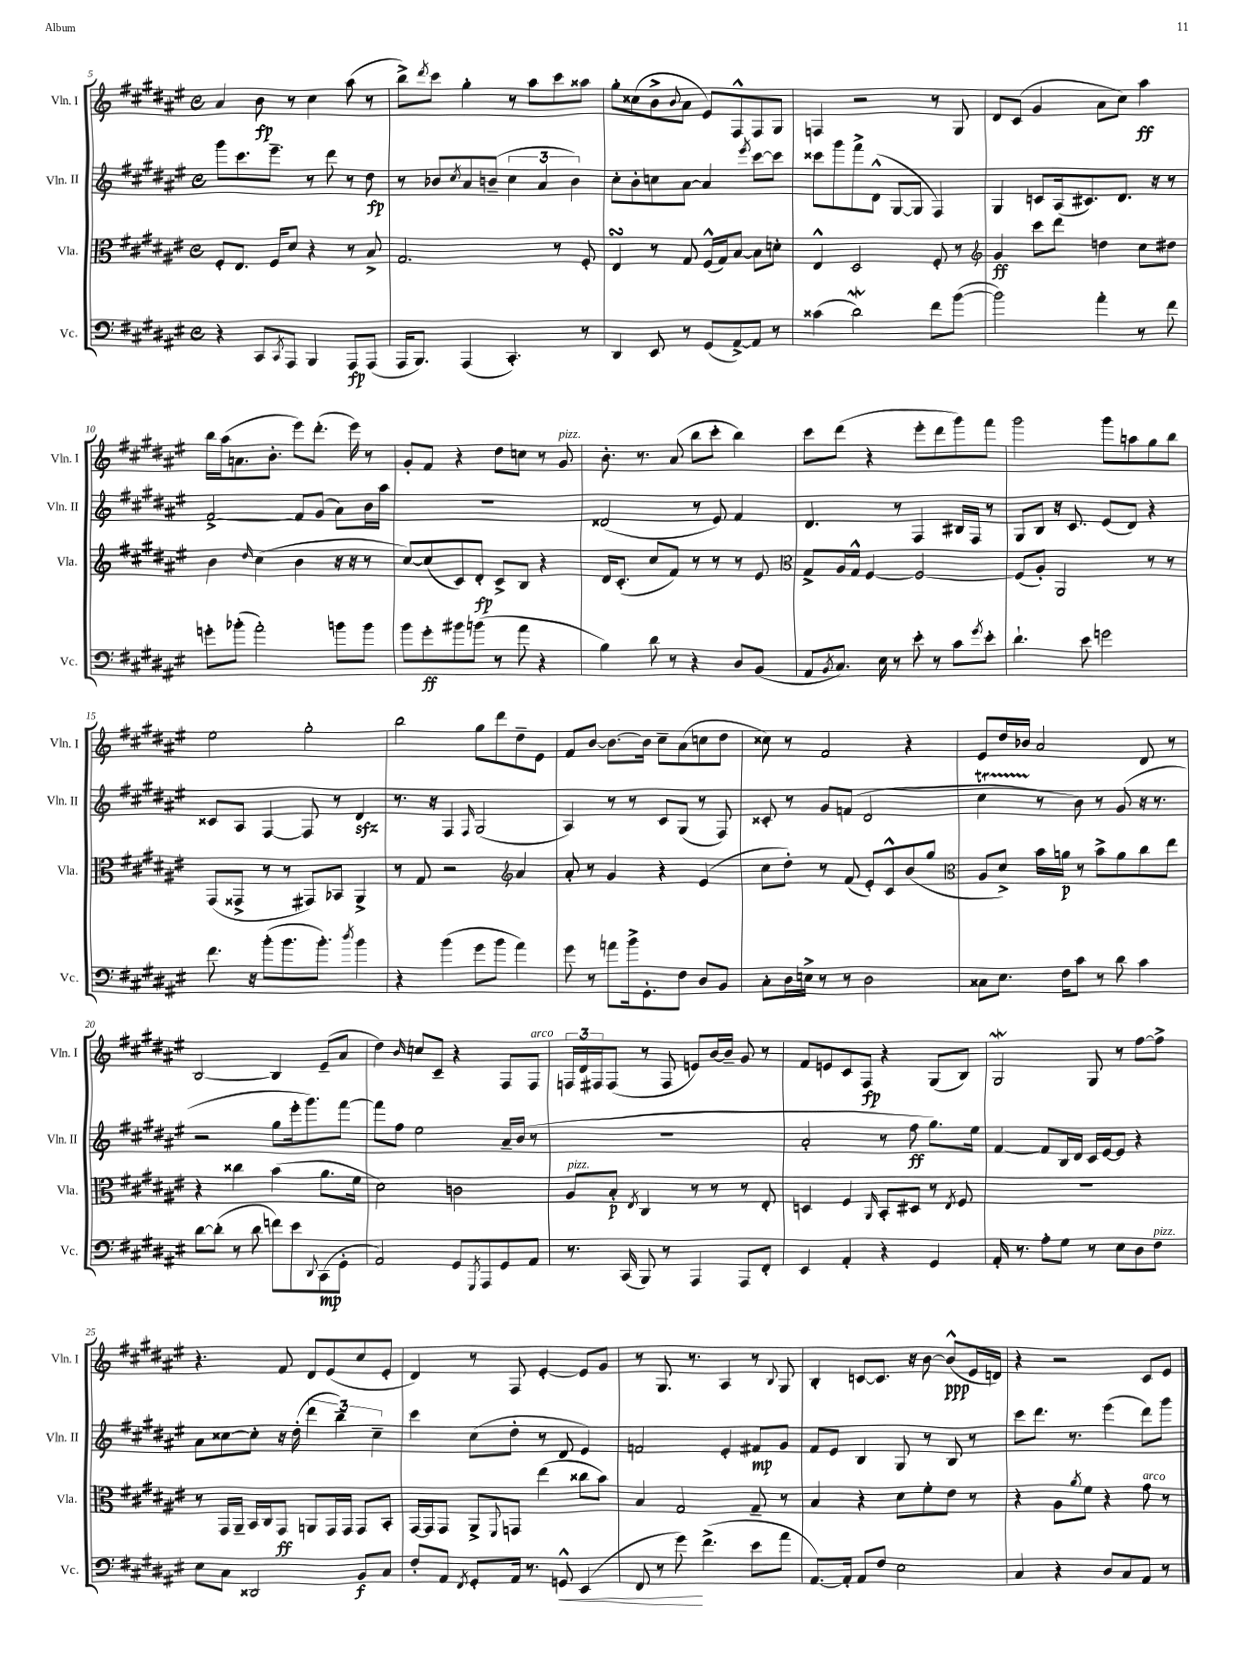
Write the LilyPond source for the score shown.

<<
\new StaffGroup <<
\new Staff = "s0" \with { instrumentName = "Vln. I" shortInstrumentName = "Vln. I" } {
    \clef treble \key fis \major \defaultTimeSignature \time 4/4
    ais'4 b'8\fp r8 cis''4 ais''8( r8 |
    b''8->) \acciaccatura { dis'''8 } cis'''8 gis''4-. r8 ais''8 cis'''8 aisis''8 |
    gis''8-. cisis''8( b'8-> \appoggiatura { b'8 } ais'8 eis'8) fis8-^ fis8 gis8 |
    f4 r2 r8 gis8 |
    dis'8 cis'8( gis'4 ais'8 cis''8) ais''4\ff |
    b''16 ais''16( a'8. b'8.-. eis'''8) dis'''8.-.( eis'''16) r8 |
    gis'8-. fis'8 r4 dis''8 c''8 r8 gis'8^\markup { \italic "pizz." } |
    b'8.-. r8. ais'8( b''8 cis'''8-. b''4) |
    cis'''8 dis'''8( r4 eis'''8-. dis'''8 gis'''8) fis'''8 |
    gis'''2 gis'''8 a''8 gis''8 b''8 |
    eis''2 gis''2-. |
    b''2 gis''8 dis'''8 dis''8-- eis'8 |
    fis'8 b'8~ b'8.~ b'16 cis''8-- ais'8( c''8 dis''8 |
    cisis''8) r8 fis'2 r4 |
    eis'8 dis''16 bes'16 ais'2 dis'8 r8 |
    b2~ b4 eis'8--( ais'8 |
    dis''4) \grace { b'16 } c''8 cis'8-- r4 fis8 fis8^\markup { \italic "arco" } |
    \tuplet 3/2 { f16 dis'16 fis16 } fis8( r8 fis8 e'8) b'16~ b'16-- gis'8 r8 |
    fis'8 e'8 cis'8 fis8\fp r4 gis8( b8) |
    gis2\mordent gis8 r8 fis''8~ fis''8-> |
    r4. fis'8 dis'8 eis'8( cis''8 eis'8-. |
    dis'4) r8 fis8 eis'4~-. eis'8 gis'8 |
    r8 gis8. r8. ais4 r8 \appoggiatura { b8 } gis8 |
    b4-. c'8~ c'8. r16 b'8~ b'8-^\ppp( eis'16 d'16) |
    r4 r2 cis'8 eis'8 \bar "|." |
}
\new Staff = "s1" \with { instrumentName = "Vln. II" shortInstrumentName = "Vln. II" } {
    \clef treble \key fis \major \defaultTimeSignature \time 4/4
    gis'''8 cis'''8. eis'''8.-- r8 dis'''8 r8 dis''8\fp |
    r8 bes'8 \acciaccatura { cis''8 } ais'8 b'8--( \tuplet 3/2 { cis''4 ais'4 b'4) } |
    cis''8-. b'8-. c''8 ais'8~ ais'4 \acciaccatura { eis'''8 } cis'''8~ cis'''8 |
    cisis'''8 gis'''8 fis'''8-> dis'8-^( gis8~ gis8 fis4) |
    gis4 c'8 ais16( cis'8.) dis'8. r16 r8 |
    fis'2~-> fis'8 gis'8( ais'8) b'16 ais''16 |
    R1 |
    disis'2( r8 eis'8) fis'4 |
    dis'4. r8 fis4 bis16 fis16 r8 |
    gis8 b8 r16 cis'8. eis'8( dis'8) r4 |
    cisis'8 ais8 fis4~ fis8 r8 dis'4\sfz |
    r8. r16 fis4 \grace { fis16 } gis2( |
    ais4) r8 r8 cis'8 gis8( r8 fis8) |
    cisis'8-. r8 gis'8 f'8( dis'2 |
    cis''4\startTrillSpan r8\stopTrillSpan b'8) r8 gis'8( r16 r8. |
    r2 gis''8 eis'''16-. gis'''8.) fis'''8~ |
    fis'''8 fis''8 eis''2 ais'16-- b'16( r8 |
    R1 |
    ais'2-. r8 fis''8\ff gis''8.) eis''16 |
    fis'4~ fis'8 b16 dis'16 cis'16 eis'16~ eis'8 r4 |
    ais'8 cisis''8~ cisis''8-. r16 dis''16-.( \tuplet 3/2 { dis'''4 b''4--) cisis''4-- } |
    cis'''4 cis''8( dis''8-. r8 dis'8 eis'4) |
    f'2 eis'4-. fis'8\mp gis'8 |
    fis'8 eis'8 b4 gis8 r8 b8 r8 |
    cis'''8 dis'''8. r8. eis'''4( dis'''8) gis'''8 \bar "|." |
}
\new Staff = "s2" \with { instrumentName = "Vla." shortInstrumentName = "Vla." } {
    \clef alto \key fis \major \defaultTimeSignature \time 4/4
    fis8-. eis8. fis16 dis'8 r4 r8 b8-> |
    gis2. r8 fis8-. |
    eis4\turn r8 gis8 fis16-^( gis16) b8~ b8 d'8-. |
    eis4-^ dis2 fis8-. r8 |
    \clef treble gis'4\ff cis'''8 dis'''8 d''4 cis''8 dis''8 |
    b'4 \grace { dis''16 } cis''4( b'4 r16 r16 r8 |
    cis''8~) cis''8( cis'8) dis'8-.\fp cis'8-> b8 r4 |
    dis'16 cis'8.-.( cis''8 fis'8) r8 r8 r8 eis'8 |
    \clef alto gis8-> ais16 gis16-^ fis4~ fis2~ |
    fis8( ais8-.) ais,2 r8 r8 |
    gis,8( gisis,8-> r8 r8 gis,8) bes,8 ais,4-> |
    r8 gis8 r2 \clef treble ais'4 |
    ais'8-. r8 gis'4 r4 eis'4( |
    cis''8 dis''8-.) r8 fis'8( eis'8-.) cis'8-^ b'8( gis''8 |
    \clef alto ais8 dis'8->) b'16 a'16\p r8 b'8-> a'8 cis''8 eis''8 |
    r4 cisis''4 b'4( ais'8. fis'16 |
    dis'2) c'2 |
    ais8^\markup { \italic "pizz." } b8-.\p \acciaccatura { eis8 } cis4 r8 r8 r8 eis8-. |
    d4 fis4 \grace { ais,16 } b,8-. dis8 r8 \acciaccatura { eis8 } fis8 |
    R1 |
    r8 gis,16 ais,16-- b,16 cis16 gis,8\ff a,8 gis,16 gis,16 gis,8 b,8-. |
    gis,16~ gis,16 gis,8 ais,8-> \appoggiatura { fis,8 } g,8 eis''4( cisis''8 b'8) |
    b4 gis2 gis8-- r8 |
    b4 r4 dis'8 fis'8-. eis'8 r8 |
    r4 ais8 \acciaccatura { ais'8 } fis'8 r4 gis'8^\markup { \italic "arco" } r8 \bar "|." |
}
\new Staff = "s3" \with { instrumentName = "Vc." shortInstrumentName = "Vc." } {
    \clef bass \key fis \major \defaultTimeSignature \time 4/4
    r4 cis,8 \acciaccatura { cis,8 } ais,,8 b,,4 ais,,8\fp ais,,8( |
    ais,,16 b,,8.) ais,,4( cis,4.-.) r8 |
    dis,4 eis,8 r8 gis,8( ais,8~->) ais,8 r8 |
    cisis'4( dis'2\mordent) fis'8 b'8~( |
    b'2) ais'4-. r8 fis'8 |
    g'8-. bes'8-.( ais'2-.) b'8 b'8 |
    b'8 gis'8-.\ff bis'8 b'8( r8 ais'8 r4 |
    b4) dis'8 r8 r4 dis8 b,8( |
    ais,8 \acciaccatura { b,8 } cis8.) eis16 r8 eis'8-. r8 cis'8 \acciaccatura { gis'8 } eis'8-. |
    dis'4.-! eis'8 g'2 |
    fis'8. r16 b'8-.( b'8. b'8.-.) \acciaccatura { dis''8 } b'4 |
    r4 b'4( gis'8 b'8 ais'4) |
    gis'8 r8 a'8 b'16-> gis,8.-. fis8 dis8 b,8 |
    cis8-. dis16 e16-> r8 r8 dis2 |
    cisis8 eis8. fis16 cis'8 r8 dis'8 cis'4 |
    dis'8~ dis'8-.( r8 dis'8 f'8) eis'8 \appoggiatura { dis,8 } cis,8\mp( gis,8-. |
    ais,2) gis,8 \acciaccatura { gis,,8 } ais,,8 gis,8 ais,8 |
    r8. cis,16( b,,8) r8 ais,,4 ais,,8 fis,8-. |
    eis,4 ais,4-. r4 gis,4 |
    ais,16-. r8. ais8-. gis8 r8 eis8 dis8 fis8^\markup { \italic "pizz." } |
    eis8 cis8 disis,2 b,8\f cis8 |
    fis8-. ais,8 \acciaccatura { fis,8 } gis,8-. ais,16 r8. g,8-^\< eis,4( |
    fis,8 r8 gis'8\!) fis'4.->( eis'8 ais'8 |
    ais,8.~) ais,16-. ais,8 fis8 eis2 |
    cis4 r4 dis8 cis8 ais,8 r8 \bar "|." |
}
>>
>>
\layout { \context { \Score currentBarNumber = #5 } }
